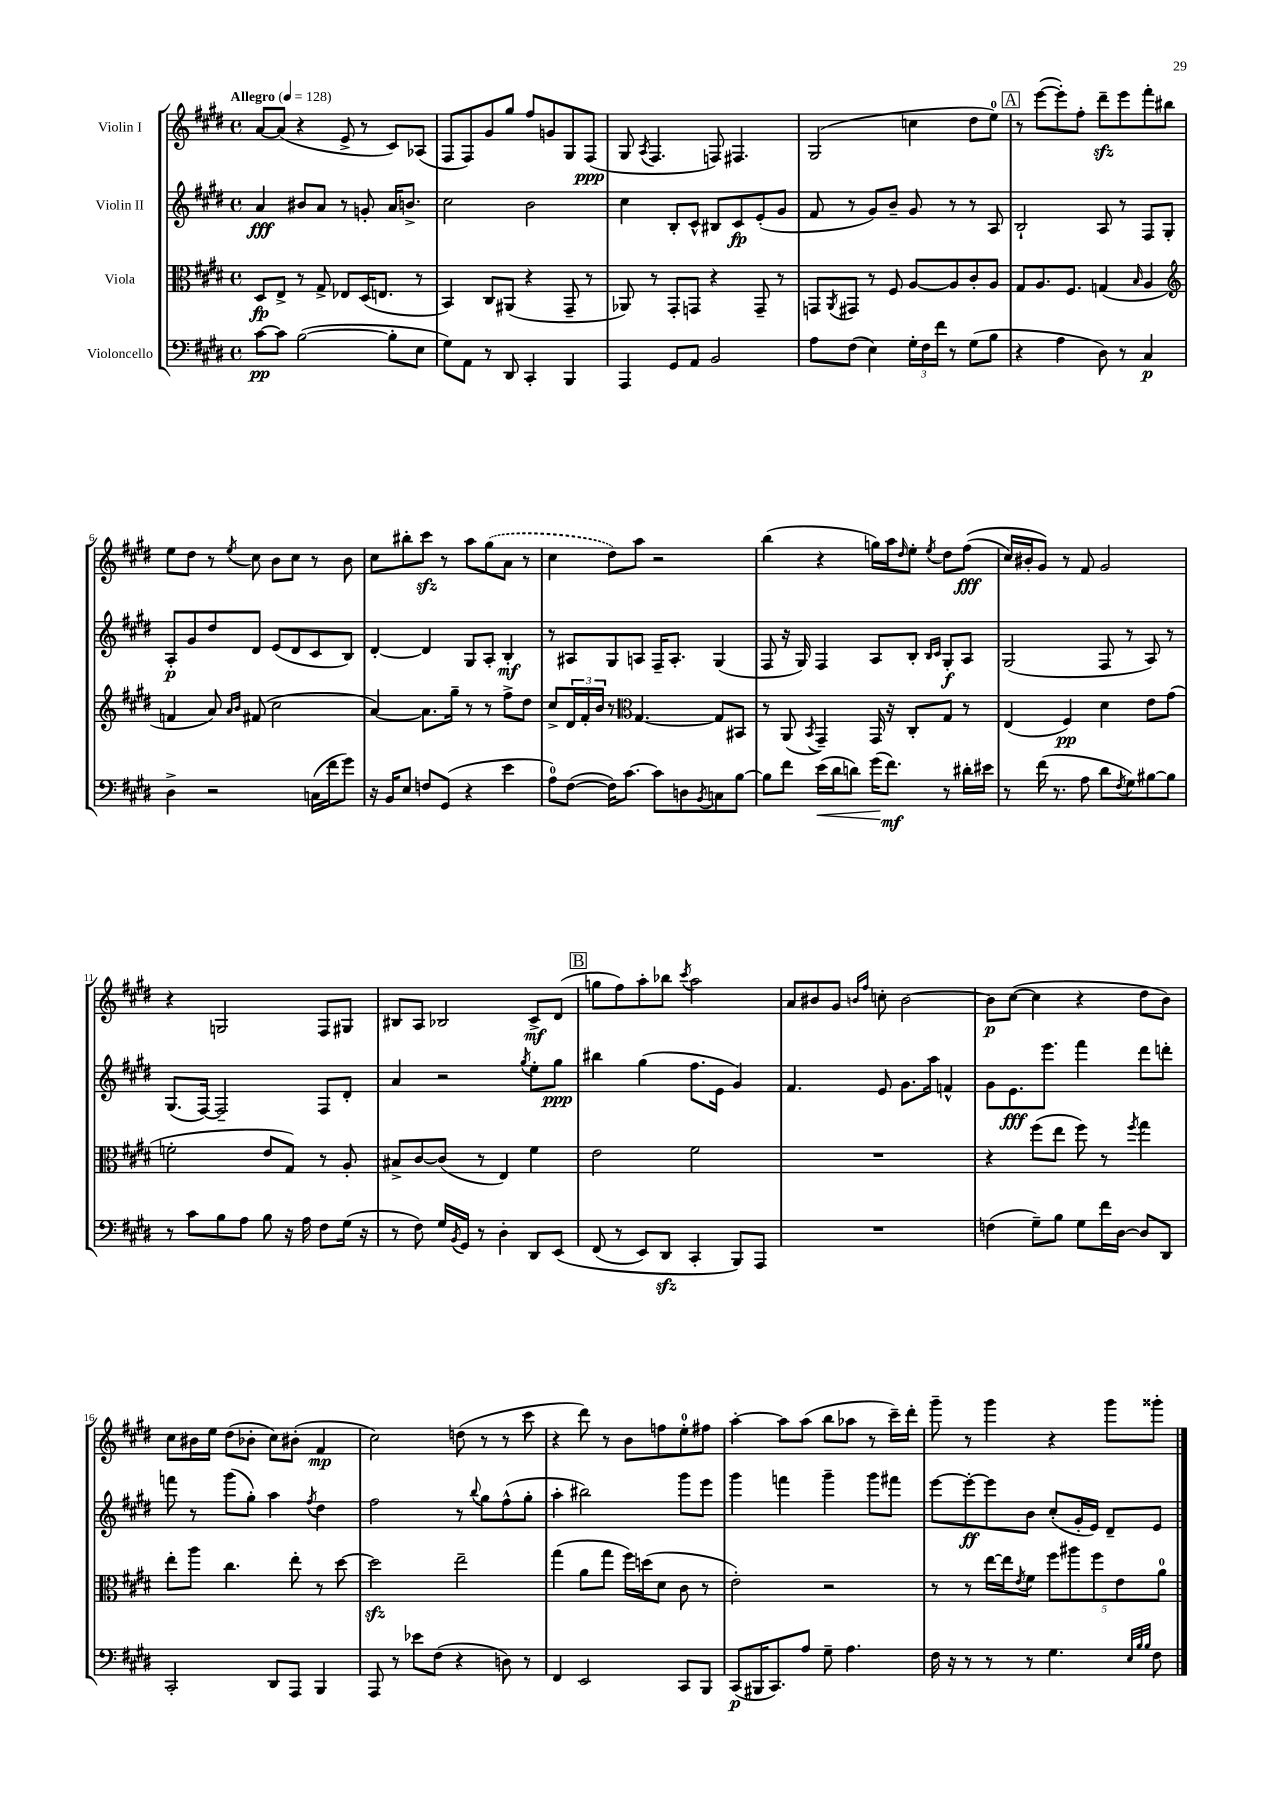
<<
\new StaffGroup <<
\new Staff = "s0" \with { instrumentName = "Violin I" } {
    \clef treble \key e \major \defaultTimeSignature \time 4/4 \tempo "Allegro" 4 = 128
    a'8~ a'8( r4 e'8-> r8 cis'8) aes8( |
    fis8 fis8) gis'8 gis''8 fis''8 g'8 gis8 fis8\ppp( |
    gis8 \acciaccatura { a8 } fis4. f8) fis4. |
    gis2( c''4 dis''8 e''8-0) |
    \mark \markup { \box "A" } r8 e'''8~( e'''8-.) fis''8-. dis'''8--\sfz e'''8 fis'''8-. bis''8 |
    e''8 dis''8 r8 \acciaccatura { e''8 } cis''8 b'8 cis''8 r8 b'8 |
    cis''8 bis''8-. cis'''8\sfz r8 a''8 \once \slurDashed gis''8( a'8 r8 |
    cis''4 dis''8) a''8 r2 |
    b''4( r4 g''16) a''16 \grace { dis''16 } e''8-. \acciaccatura { e''8 } dis''8 fis''8\fff(\( |
    cis''16) bis'16-. gis'8\) r8 fis'8 gis'2 |
    r4 g2 fis8 gis8 |
    bis8 a8 bes2 cis'8->\mf dis'8( |
    \mark \markup { \box "B" } g''8 fis''8) a''8-. bes''8 \acciaccatura { cis'''8 } a''2 |
    a'8 bis'8 gis'8 \grace { b'16 fis''16 } c''8-. b'2~ |
    b'8\p cis''8~( cis''4 r4 dis''8 b'8) |
    cis''8 bis'16 e''16 dis''8( bes'8-. cis''8) bis'8-.( fis'4\mp |
    cis''2) d''8( r8 r8 cis'''8 |
    r4 dis'''8) r8 b'8 f''8 e''8-0-. fis''8 |
    a''4~-. a''8 a''8( b''8 aes''8 r8 cis'''16--) dis'''16-. |
    gis'''8-- r8 gis'''4 r4 gis'''8 gisis'''8-. \bar "|." |
}
\new Staff = "s1" \with { instrumentName = "Violin II" } {
    \clef treble \key e \major \defaultTimeSignature \time 4/4
    a'4\fff bis'8 a'8 r8 g'8-. a'16 b'8.-> |
    cis''2 b'2 |
    cis''4 b8-. cis'8-^ bis8 cis'8\fp e'8-.( gis'8 |
    fis'8 r8 gis'8) b'8-- gis'8 r8 r8 a8 |
    \mark \markup { \box "A" } b2-! a8 r8 fis8 gis8-. |
    a8-.\p gis'8 dis''8 dis'8 e'8( dis'8 cis'8 b8) |
    dis'4~-. dis'4 gis8 a8-. b4-.\mf |
    r8 ais8 gis8 a8 fis16-- a8.-. gis4( |
    fis8 r16 gis16) fis4 a8 b8-. \grace { b16 cis'16 } gis8-.\f a8 |
    gis2( fis8 r8 a8) r8 |
    gis8.( fis16~) fis2-- fis8 dis'8-. |
    a'4 r2 \acciaccatura { gis''8 } e''8-. gis''8\ppp |
    \mark \markup { \box "B" } bis''4 gis''4( fis''8. e'16 gis'4) |
    fis'4. e'8 gis'8. a''16 f'4-^ |
    gis'8 e'8.\fff e'''8. fis'''4 dis'''8 d'''8-. |
    f'''8 r8 gis'''8( gis''8-.) a''4 \acciaccatura { fis''8 } dis''4 |
    fis''2 r8 \appoggiatura { b''8 } gis''8 fis''8-^( gis''8-. |
    a''4-. bis''2) gis'''8 e'''8 |
    gis'''4 f'''4 gis'''4-- gis'''8 fis'''8 |
    e'''8~ e'''8~-.\ff e'''8 b'8 cis''8-.( gis'16-. e'16) dis'8-- e'8 \bar "|." |
}
\new Staff = "s2" \with { instrumentName = "Viola" } {
    \clef alto \key e \major \defaultTimeSignature \time 4/4
    dis8\fp e8-> r8 gis8-> ees8 dis16( e8. r8 |
    b,4) cis8 ais,8( r4 gis,8-- r8 |
    aes,8) r8 gis,8-. g,8 r4 g,8-- r8 |
    g,8 \acciaccatura { a,8 } gis,8 r8 fis8 a8~ a8 cis'8-. a8 |
    \mark \markup { \box "A" } gis8 a8. fis8. g4( \grace { b16 } a4 |
    \clef treble f'4 a'8) \grace { a'16 b'16 } fis'8( cis''2 |
    a'4~) a'8. gis''16-- r8 r8 fis''8-> dis''8 |
    cis''8-> \tuplet 3/2 { dis'16 fis'16-. b'16 } r8 \clef alto gis4.~ gis8 bis,8 |
    r8 a,8( \acciaccatura { b,8 } gis,4--) gis,16 r16 cis8-. gis8 r8 |
    e4( fis4\pp) dis'4 e'8 gis'8( |
    f'2-. e'8 gis8) r8 a8-. |
    bis8-> cis'8~ cis'8( r8 e4) fis'4 |
    \mark \markup { \box "B" } e'2 fis'2 |
    R1 |
    r4 fis''8( e''8 fis''8) r8 \acciaccatura { fis''8 } gis''4 |
    e''8-. a''8 cis''4. e''8-. r8 dis''8~ |
    dis''2\sfz e''2-- |
    gis''4( a'8 gis''8 fis''16) d''16( dis'8 cis'8 r8 |
    e'2-.) r2 |
    r8 r8 e''16~ e''16 \acciaccatura { e'8 } fis'8 \tuplet 5/4 { fis''8 ais''8 fis''8 e'8 a'8-0 } \bar "|." |
}
\new Staff = "s3" \with { instrumentName = "Violoncello" } {
    \clef bass \key e \major \defaultTimeSignature \time 4/4
    cis'8~\pp cis'8 b2~( b8-. e8 |
    gis8) a,8 r8 dis,8 cis,4-. b,,4 |
    a,,4 gis,8 a,8 b,2 |
    a8 fis8( e4) \tuplet 3/2 { gis16-. fis16 fis'16 } r8 gis8( b8 |
    \mark \markup { \box "A" } r4 a4 dis8) r8 cis4\p |
    dis4-> r2 c16( fis'16 gis'8) |
    r16 b,16 e8 f8 gis,8( r4 e'4 |
    a8-0) fis8~( fis16) cis'8.~ cis'8 d8 \acciaccatura { b,8 } c8 b8~ |
    b8 fis'8 e'16\<( dis'16 d'8) gis'16\!( fis'8.\mf) r8 dis'16-. eis'16 |
    r8 fis'16( r8. a8 dis'8 \acciaccatura { fis8 } gis8) bis8~ bis8 |
    r8 cis'8 b8 a8 b8 r16 a16 fis8 gis16( r16 |
    r8 fis8) gis16 \acciaccatura { b,8 } gis,16 r8 dis4-. dis,8 e,8\( |
    \mark \markup { \box "B" } fis,8( r8 e,8) dis,8\sfz cis,4-. b,,8\) a,,8 |
    R1 |
    f4( gis8--) b8 gis8 fis'16 dis16~ dis8 dis,8 |
    cis,2-. dis,8 a,,8 b,,4 |
    a,,8 r8 ees'8 fis8( r4 d8) r8 |
    fis,4 e,2 cis,8 b,,8 |
    cis,8\p( bis,,16 cis,8.) a8 gis8-- a4. |
    fis16 r16 r8 r8 r8 gis4. \grace { e32 b32 b32 } fis8 \bar "|." |
}
>>
>>
